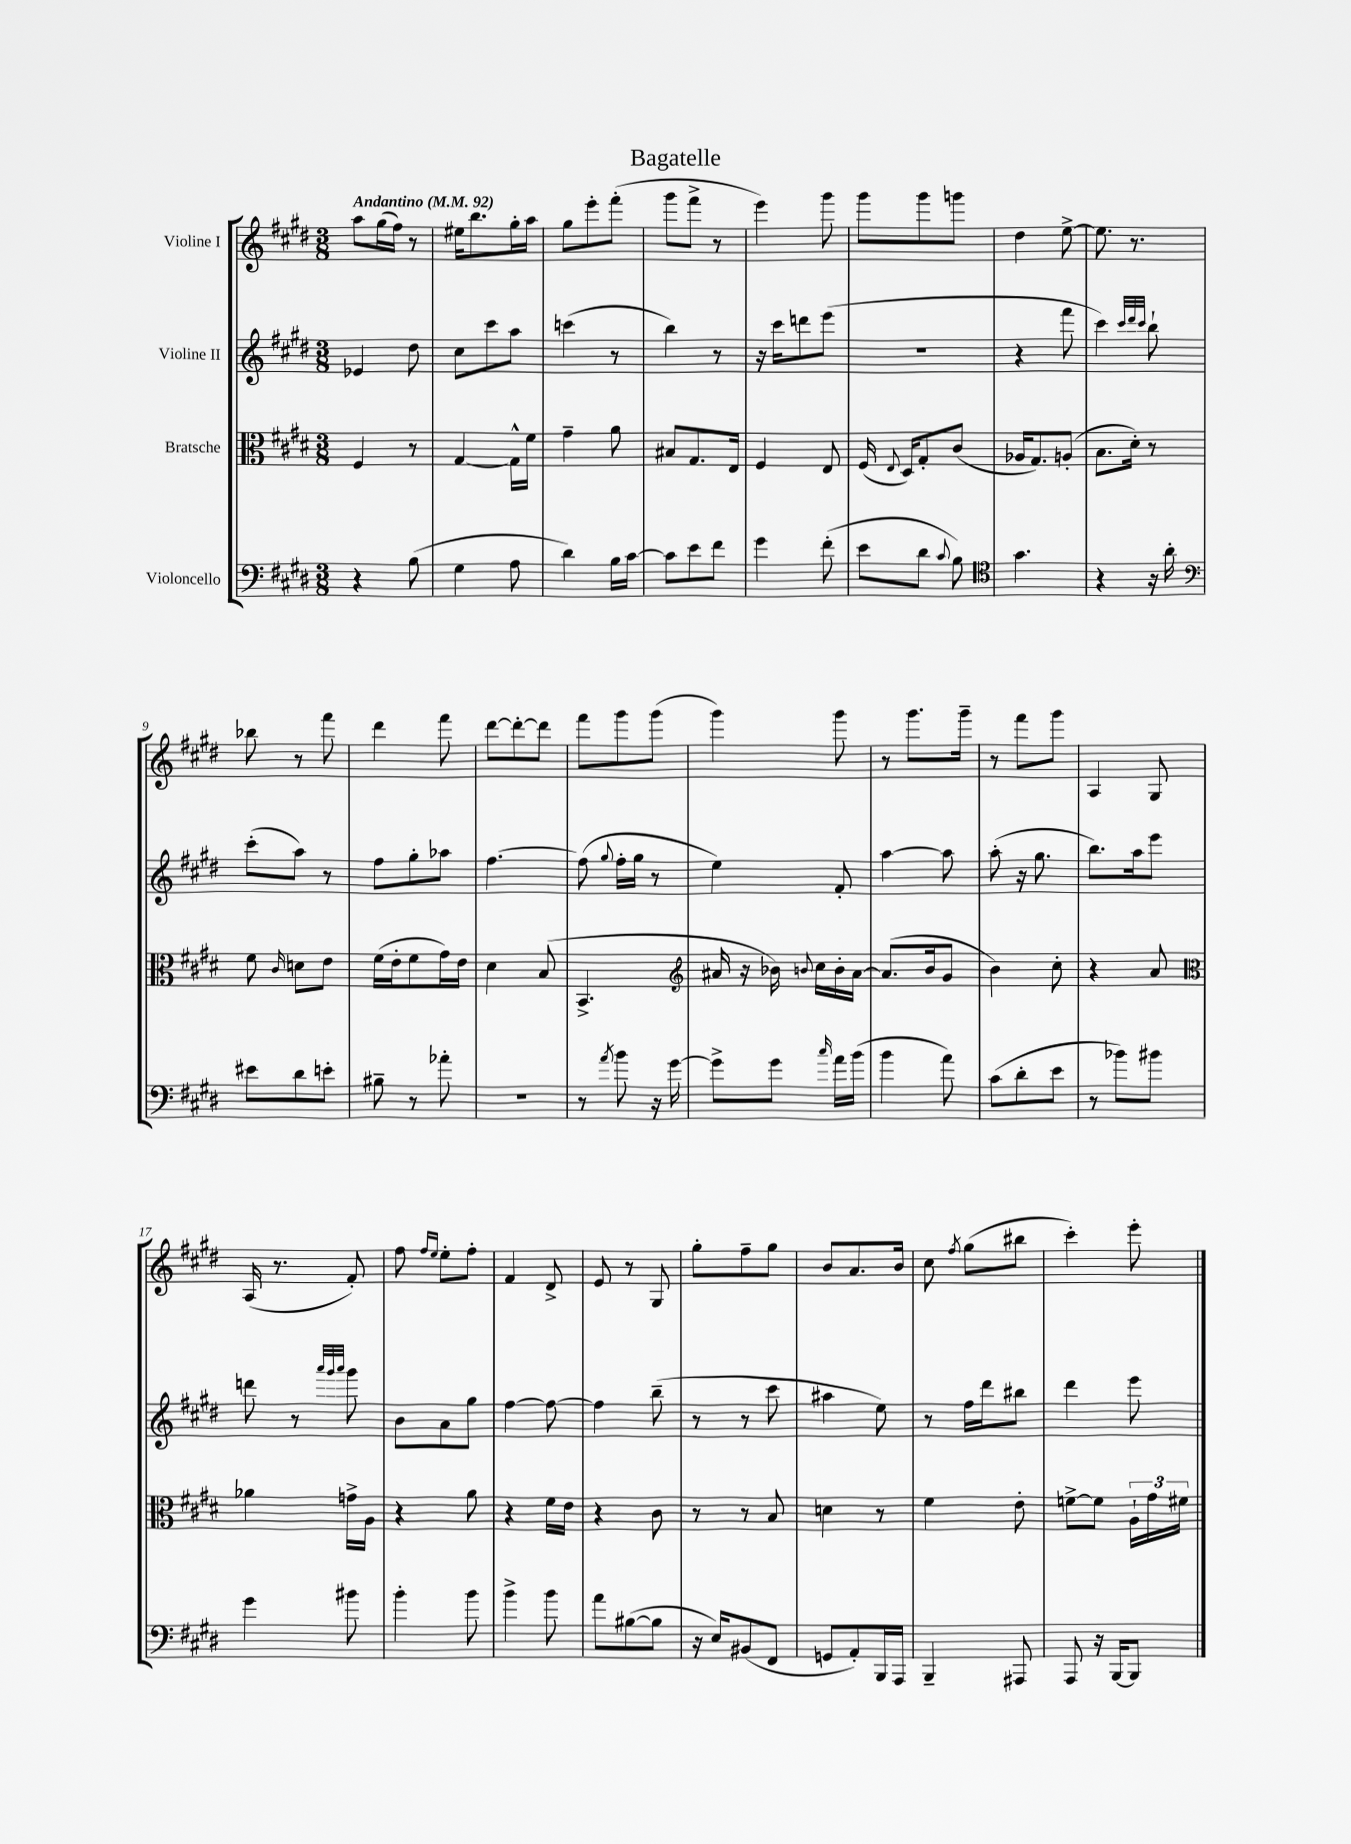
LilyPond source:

\header { title = "Bagatelle" }
<<
\new StaffGroup <<
\new Staff = "s0" \with { instrumentName = "Violine I" } {
    \clef treble \key e \major \numericTimeSignature \time 3/8 \tempo "Andantino" 4 = 92
    \autoBeamOff a''8[ gis''16( fis''16]) r8 |
    eis''16[ b''8. gis''16-. a''16] |
    gis''8[ e'''8-. fis'''8]-.( |
    gis'''8[ fis'''8]-> r8 |
    e'''4) gis'''8 |
    gis'''8[ gis'''8 g'''8] |
    dis''4 e''8~-> |
    e''8. r8. |
    bes''8 r8 fis'''8 |
    dis'''4 fis'''8 |
    dis'''8[~ dis'''8~-. dis'''8] |
    fis'''8[ gis'''8 gis'''8]( |
    gis'''4) gis'''8 |
    r8 gis'''8.[ gis'''16]-- |
    r8 fis'''8[ gis'''8] |
    a4 gis8 |
    a16( r8. fis'8-.) |
    fis''8 \grace { fis''16[ e''16] } e''8[-. fis''8]-. |
    fis'4 dis'8-> |
    e'8 r8 gis8 |
    gis''8[-. fis''8-- gis''8] |
    b'8[ a'8. b'16] |
    cis''8 \acciaccatura { fis''8 } gis''8[( bis''8] |
    cis'''4-.) e'''8-. \bar "|." |
}
\new Staff = "s1" \with { instrumentName = "Violine II" } {
    \clef treble \key e \major \numericTimeSignature \time 3/8
    \autoBeamOff ees'4 dis''8 |
    cis''8[ cis'''8 a''8] |
    c'''4( r8 |
    b''4) r8 |
    r16 cis'''16[ d'''8 e'''8]( |
    R4. |
    r4 fis'''8 |
    cis'''4) \grace { cis'''32[ dis'''32 cis'''32] } b''8-! |
    cis'''8[-.( a''8]) r8 |
    fis''8[ gis''8-. aes''8] |
    fis''4.~ |
    fis''8( \appoggiatura { gis''8 } fis''16[-. gis''16] r8 |
    e''4) fis'8-. |
    a''4~ a''8 |
    a''8-.( r16 gis''8. |
    b''8.[) a''16 e'''8] |
    d'''8 r8 \grace { a'''32[ gis'''32 a'''32] } gis'''8 |
    b'8[ a'8 gis''8] |
    fis''4~ fis''8~ |
    fis''4 b''8--( |
    r8 r8 cis'''8 |
    ais''4 e''8) |
    r8 fis''16[ dis'''16 bis''8] |
    dis'''4 e'''8 \bar "|." |
}
\new Staff = "s2" \with { instrumentName = "Bratsche" } {
    \clef alto \key e \major \numericTimeSignature \time 3/8
    \autoBeamOff fis4 r8 |
    gis4~ gis16[-^ fis'16] |
    gis'4-- a'8 |
    bis8[ gis8. e16] |
    fis4 e8 |
    fis16( \appoggiatura { e8 } dis16[) gis8-. cis'8]( |
    aes16[ gis8.) a8]-.( |
    b8.[ dis'16]-.) r8 |
    fis'8 \grace { cis'16 } d'8[ e'8] |
    fis'16[( e'16-. fis'8 gis'16) e'16] |
    dis'4 b8( |
    b,4.-> |
    \clef treble ais'16 r16 bes'16) \appoggiatura { b'8 } cis''16[ b'16-. ais'16]~ |
    ais'8.[( b'16 gis'8] |
    b'4) cis''8-. |
    r4 a'8 |
    \clef alto aes'4 g'16[-> a16] |
    r4 a'8 |
    r4 fis'16[ e'16] |
    r4 cis'8 |
    r8 r8 b8 |
    d'4 r8 |
    fis'4 e'8-. |
    f'8[~-> f'8] \tuplet 3/2 { a16[-! gis'16 fis'16] } \bar "|." |
}
\new Staff = "s3" \with { instrumentName = "Violoncello" } {
    \clef bass \key e \major \numericTimeSignature \time 3/8
    \autoBeamOff r4 b8( |
    gis4 a8 |
    dis'4) b16[ cis'16]~ |
    cis'8[ e'8 fis'8] |
    gis'4 fis'8-.( |
    e'8[ dis'8] \appoggiatura { cis'8 } b8) |
    \clef tenor gis'4. |
    r4 r16 a'16-. |
    \clef bass eis'8[ dis'8 e'8]-. |
    bis8-- r8 aes'8-. |
    R4. |
    r8 \acciaccatura { a'8 } b'8 r16 gis'16~ |
    gis'8[-> gis'8] \grace { cis''16 } a'16[ b'16]( |
    b'4 a'8) |
    cis'8[( dis'8-. e'8] |
    r8 bes'8[) bis'8] |
    gis'4 bis'8 |
    b'4-. b'8 |
    b'4-> b'8 |
    a'8[ bis8~( bis8] |
    r16 e16[) bis,8( fis,8] |
    g,8[ a,8-.) b,,16 a,,16] |
    b,,4-- ais,,8 |
    a,,8 r16 b,,16[~ b,,8] \bar "|." |
}
>>
>>
